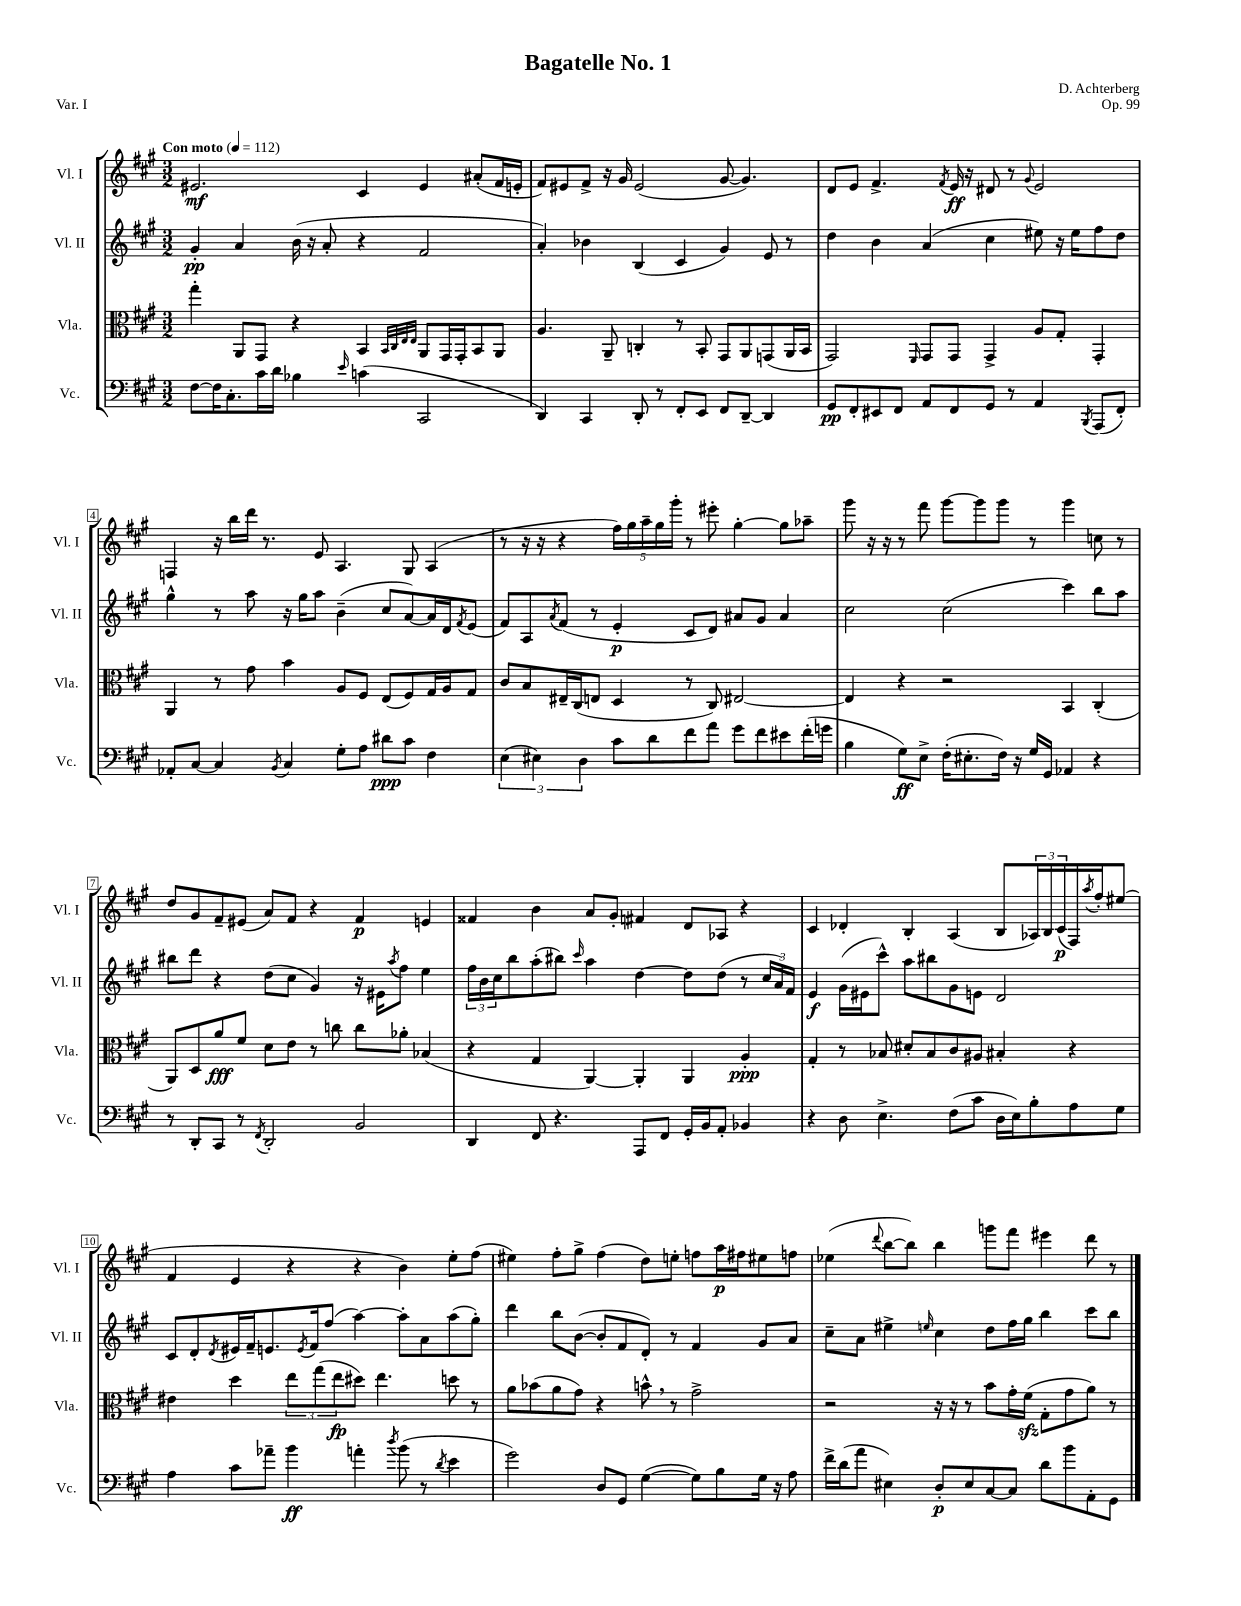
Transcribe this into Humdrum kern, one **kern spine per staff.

**kern	**dynam	**kern	**dynam	**kern	**dynam	**kern	**dynam
*part4	*part4	*part3	*part3	*part2	*part2	*part1	*part1
*staff4	*staff4	*staff3	*staff3	*staff2	*staff2	*staff1	*staff1
*I"Vc.	*	*I"Vla.	*	*I"Vl. II	*	*I"Vl. I	*
*I'Vc.	*	*I'Vla.	*	*I'Vl. II	*	*I'Vl. I	*
*clefF4	*	*clefC3	*	*clefG2	*	*clefG2	*
*k[f#c#g#]	*	*k[f#c#g#]	*	*k[f#c#g#]	*	*k[f#c#g#]	*
*M3/2	*	*M3/2	*	*M3/2	*	*M3/2	*
*MM112	*	*MM112	*	*MM112	*	*MM112	*
=1	=1	=1	=1	=1	=1	=1	=1
!	!	!	!	!	!	!LO:TX:a:B:t=Con moto	!
[8F#\L	.	4gg#'\	.	4g#'/	pp	2.e#X/	mf
16F#\K]	.	.	.	.	.	.	.
8.C#'\	.	.	.	.	.	.	.
.	.	8AA/L	.	4a/	.	.	.
16c#\L	.	8GG#/J	.	.	.	.	.
16d\JJ	.	.	.	.	.	.	.
4B-X\	.	4r	.	(16b\	.	.	.
.	.	.	.	16r	.	.	.
.	.	.	.	8a'/	.	.	.
16qqe/	.	.	.	.	.	.	.
(4cn\	.	4BB/	.	4r	.	4c#/	.
.	.	32qqBB/LLL	.	.	.	.	.
.	.	32qqC#/	.	.	.	.	.
.	.	32qqE/	.	.	.	.	.
.	.	32qqE/JJJ	.	.	.	.	.
2CC#/	.	8AA/L	.	2f#/	.	4e#/	.
.	.	16GG#/L	.	.	.	.	.
.	.	16GG#'/J	.	.	.	.	.
.	.	8BB/	.	.	.	(8a#X'/L	.
.	.	8AA/J	.	.	.	16f#/L	.
.	.	.	.	.	.	16en'/JJ	.
=2	=2	=2	=2	=2	=2	=2	=2
4DD/)	.	4.A/	.	4a'/)	.	8f#/L)	.
.	.	.	.	.	.	8e#X/	.
4CC#/	.	.	.	4b-X\	.	8f#^/J	.
.	.	8AA~/	.	.	.	16r	.
.	.	.	.	.	.	16g#/	.
8DD'/	.	4Cn'/	.	(4B/	.	(2e#/	.
8r	.	.	.	.	.	.	.
8FF#'/L	.	8r	.	4c#/	.	.	.
8EE/J	.	8BB'/	.	.	.	.	.
8FF#/L	.	8GG#/L	.	4g#/)	.	[8g#/	.
[8DD~/J	.	8AA/	.	.	.	4.g#/])	.
4DD/]	.	(8GGn/	.	8e/	.	.	.
.	.	16AA/L	.	8r	.	.	.
.	.	16BB/JJ	.	.	.	.	.
=3	=3	=3	=3	=3	=3	=3	=3
8GG#/L	pp	2GG#/)	.	4dd\	.	8d/L	.
8FF#'/	.	.	.	.	.	8e/J	.
8EE#X/	.	.	.	4b\	.	4.f#^/	.
8FF#/J	.	.	.	.	.	.	.
.	.	16qqFF#/	.	.	.	.	.
8AA/L	.	8GG#/L	.	(4a/	.	.	.
.	.	.	.	.	.	8qf#/	.
8FF#/	.	8GG#/J	.	.	.	16e/	ff
.	.	.	.	.	.	16r	.
8GG#/J	.	4GG#^/	.	4cc#\	.	8d#X/	.
8r	.	.	.	.	.	8r	.
.	.	.	.	.	.	8qqg#/	.
4AA/	.	8A/L	.	8ee#X\)	.	2e/	.
.	.	8G#'/J	.	16r	.	.	.
.	.	.	.	16ee#\KL	.	.	.
8qBBB/	.	.	.	.	.	.	.
(8AAA/L	.	4GG#'/	.	8ff#\	.	.	.
8FF#'/J)	.	.	.	8dd\J	.	.	.
!!LO:LB:g=z
=4	=4	=4	=4	=4	=4	=4	=4
8AA-X'/L	.	4AA/	.	4gg#^^\	.	4Fn/	.
[8C#/J	.	.	.	.	.	.	.
4C#/]	.	8r	.	8r	.	16r	.
.	.	.	.	.	.	16bb\LL	.
.	.	8g#\	.	8aa\	.	16ddd\JJ	.
.	.	.	.	.	.	8.r	.
8qBB/	.	.	.	.	.	.	.
4C#/	.	4b\	.	16r	.	.	.
.	.	.	.	16gg#\KL	.	.	.
.	.	.	.	8aa\J	.	8e/	.
8G#'\L	.	8A/L	.	(4b~\	.	4.A/	.
8A\J	.	8F#/J	.	.	.	.	.
8d#X\L	ppp	(8E/L	.	8cc#/L	.	.	.
8c#\J	.	8F#/)	.	[8a/)	.	8G#/	.
4F#\	.	16G#/L	.	16a/L]	.	(4A/	.
.	.	16A/J	.	16d/J	.	.	.
.	.	.	.	8qf#/	.	.	.
.	.	8G#/J	.	(8e/J	.	.	.
=5	=5	=5	=5	=5	=5	=5	=5
(6E\	.	8c#/L	.	8f#/L)	.	8r	.
.	.	8B/	.	8A/	.	16r	.
6E#X\)	.	.	.	.	.	.	.
.	.	.	.	.	.	16r	.
.	.	.	.	8qa/	.	.	.
.	.	16E#X~/L	.	(8f#/J	.	4r	.
.	.	(16C#/J	.	.	.	.	.
6D\	.	.	.	.	.	.	.
.	.	8En/J	.	8r	.	.	.
8c#\L	.	4D/	.	4e'/	p	20ff#\LL)	.
.	.	.	.	.	.	20gg#\	.
.	.	.	.	.	.	20aa~\	.
8d\	.	.	.	.	.	.	.
.	.	.	.	.	.	20gg#\	.
.	.	.	.	.	.	20ggg#'\JJ	.
8f#\	.	8r	.	8c#/L	.	8r	.
8a\J	.	8C#/)	.	8d/J)	.	8eee#X'\	.
8g#\L	.	[2E#X/	.	8a#X/L	.	[4gg#'\	.
8f#\	.	.	.	8g#/J	.	.	.
8e#X\	.	.	.	4a#/	.	8gg#\L]	.
(16f#'\L	.	.	.	.	.	8aa-X~\J	.
16gn\JJ	.	.	.	.	.	.	.
=6	=6	=6	=6	=6	=6	=6	=6
4B\	.	4E#/]	.	2cc#\	.	8ggg#\	.
.	.	.	.	.	.	16r	.
.	.	.	.	.	.	16r	.
8G#\L)	ff	4r	.	.	.	8r	.
8E^\J	.	.	.	.	.	8fff#\	.
(16F#'\KL	.	2r	.	(2cc#\	.	[8ggg#\L	.
8.E#X'\	.	.	.	.	.	.	.
.	.	.	.	.	.	8ggg#\]	.
16F#\Jk)	.	.	.	.	.	8ggg#\J	.
16r	.	.	.	.	.	.	.
16G#/LL	.	.	.	.	.	8r	.
16GG#/JJ	.	.	.	.	.	.	.
4AA-X/	.	4BB/	.	4ccc#\)	.	4ggg#\	.
4r	.	(4C#'/	.	8bb\L	.	8ccn\	.
.	.	.	.	8aa\J	.	8r	.
!!LO:LB:g=z
=7	=7	=7	=7	=7	=7	=7	=7
8r	.	8AA/L)	.	8bb#X\L	.	8dd/L	.
8DD'/L	.	8D/	.	8ddd\J	.	8g#/	.
8CC#/J	.	8a/	fff	4r	.	8f#~/	.
8r	.	8f#/J	.	.	.	(8e#X/J	.
8qFF#/	.	.	.	.	.	.	.
2DD'/	.	8d\L	.	(8dd\L	.	8a/L)	.
.	.	8e\J	.	8cc#\J	.	8f#/J	.
.	.	8r	.	4g#/)	.	4r	.
.	.	8ccn\	.	.	.	.	.
2BB/	.	8cc\L	.	16r	.	4f#/	p
.	.	.	.	16e#X\KL	.	.	.
.	.	.	.	8qaa/	.	.	.
.	.	8a-X'\J	.	8ff#\J	.	.	.
.	.	(4B-X/	.	4ee\	.	4en/	.
=8	=8	=8	=8	=8	=8	=8	=8
4DD/	.	4r	.	24ff#\LL	.	4f##X/	.
.	.	.	.	24b\	.	.	.
.	.	.	.	24cc#\J	.	.	.
.	.	.	.	8bb\	.	.	.
8FF#/	.	4G#/	.	(8aa'\	.	4b\	.
4.r	.	.	.	8bb#X\J)	.	.	.
.	.	.	.	16qqccc#/	.	.	.
.	.	[4AA/)	.	4aa\	.	8a/L	.
.	.	.	.	.	.	8g#'/J	.
8AAA/L	.	4AA'/]	.	[4dd\	.	4f#X/	.
8FF#/J	.	.	.	.	.	.	.
16GG#'/LL	.	4AA/	.	8dd\L]	.	8d/L	.
16BB/J	.	.	.	.	.	.	.
8AA'/J	.	.	.	(8dd\J	.	8A-X/J	.
4BB-X/	.	4A'/	ppp	8r	.	4r	.
.	.	.	.	24cc#/LL	.	.	.
.	.	.	.	24a/)	.	.	.
.	.	.	.	24f#/JJ	.	.	.
=9	=9	=9	=9	=9	=9	=9	=9
4r	.	4G#'/	.	4e/	f	4c#/	.
8D\	.	8r	.	(16g#\LL	.	4d-X'/	.
.	.	.	.	16e#X\J	.	.	.
4.E^\	.	8B-X/	.	8ccc#^^\J)	.	.	.
.	.	8d#X'/L	.	8aa\L	.	4B'/	.
.	.	8B-/	.	8bb#X\	.	.	.
(8F#\L	.	8c#/	.	8g#\	.	(4A/	.
8c#\J	.	8A#X/J	.	8en\J	.	.	.
16D\LL	.	4B#X'/	.	2d/	.	8B/L	.
16E\J)	.	.	.	.	.	.	.
8B'\	.	.	.	.	.	24A-X/L)	.
.	.	.	.	.	.	24B/	.
.	.	.	.	.	.	(24c#/	p
8A\	.	4r	.	.	.	16F#/)	.
.	.	.	.	.	.	8qaa/	.
.	.	.	.	.	.	16ff#'/J	.
8G#\J	.	.	.	.	.	(8ee#X/J	.
!!LO:LB:g=z
=10	=10	=10	=10	=10	=10	=10	=10
4A\	.	4e#X\	.	8c#/L	.	4f#/	.
.	.	.	.	8d'/	.	.	.
.	.	.	.	8qd/	.	.	.
8c#\L	.	4dd\	.	16e#X/L	.	4e/	.
.	.	.	.	16f#~/J	.	.	.
8a-X~\J	.	.	.	8.en/	.	.	.
4b\	ff	12ee\L	.	.	.	4r	.
.	.	.	.	8qe/	.	.	.
.	.	.	.	16f#/k	.	.	.
.	.	(12gg#\	.	.	.	.	.
.	.	.	.	(8ff#/J	.	.	.
.	.	12ee\	fp	.	.	.	.
4an'\	.	8dd#X\J)	.	[4aa\)	.	4r	.
.	.	4.ee\	.	.	.	.	.
8qdd/	.	.	.	.	.	.	.
(8b\	.	.	.	8aa'\L]	.	4b\)	.
8r	.	.	.	8a\	.	.	.
8qd/	.	.	.	.	.	.	.
4e\	.	8ddn\	.	(8aa\	.	8ee'\L	.
.	.	8r	.	8gg#'\J)	.	(8ff#\J	.
=11	=11	=11	=11	=11	=11	=11	=11
2g#\)	.	8a\L	.	4ddd\	.	4ee#X\)	.
.	.	(8b-X\	.	.	.	.	.
.	.	8a\	.	8bb\L	.	8ff#'\L	.
.	.	8g#\J)	.	([8b\J	.	8gg#^\J	.
8D/L	.	4r	.	8b'/L]	.	(4ff#\	.
8GG#/J	.	.	.	8f#/	.	.	.
([4G#\	.	8bn^^,\	.	8d'/J)	.	8dd\L)	.
.	.	8r	.	8r	.	8een'\J	.
8G#\L])	.	2g#^\	.	4f#/	.	8ffn\L	.
8B\	.	.	.	.	.	16aa\L	p
.	.	.	.	.	.	16ff#X\J	.
16G#\Jk	.	.	.	8g#/L	.	8ee#X\	.
16r	.	.	.	.	.	.	.
8A\	.	.	.	8a/J	.	8ffn\J	.
=12	=12	=12	=12	=12	=12	=12	=12
16f#^\LL	.	2r	.	8cc#~\L	.	(4ee-X\	.
(16d\J	.	.	.	.	.	.	.
8a\J	.	.	.	8a\J	.	.	.
.	.	.	.	.	.	8qqddd/	.
4E#X\)	.	.	.	4ee#X^\	.	[8bb\L	.
.	.	.	.	.	.	8bb\J])	.
.	.	.	.	16qqeen/	.	.	.
8D'/L	p	16r	.	4cc#\	.	4bb\	.
.	.	16r	.	.	.	.	.
8E#/	.	8r	.	.	.	.	.
[8C#/	.	8b\L	.	8dd\L	.	8gggn\L	.
8C#/J]	.	16g#'\L	.	16ff#\L	.	8fff#\J	.
.	.	(16f#zz\JJ	.	16gg#\JJ	.	.	.
8d\L	.	8G#'\L	.	4bb\	.	4eee#X\	.
8b\	.	8g#\	.	.	.	.	.
8AA'\	.	8a\J)	.	8ccc#\L	.	8ddd\	.
8GG#\J	.	8r	.	8bb\J	.	8r	.
==	==	==	==	==	==	==	==
*-	*-	*-	*-	*-	*-	*-	*-
